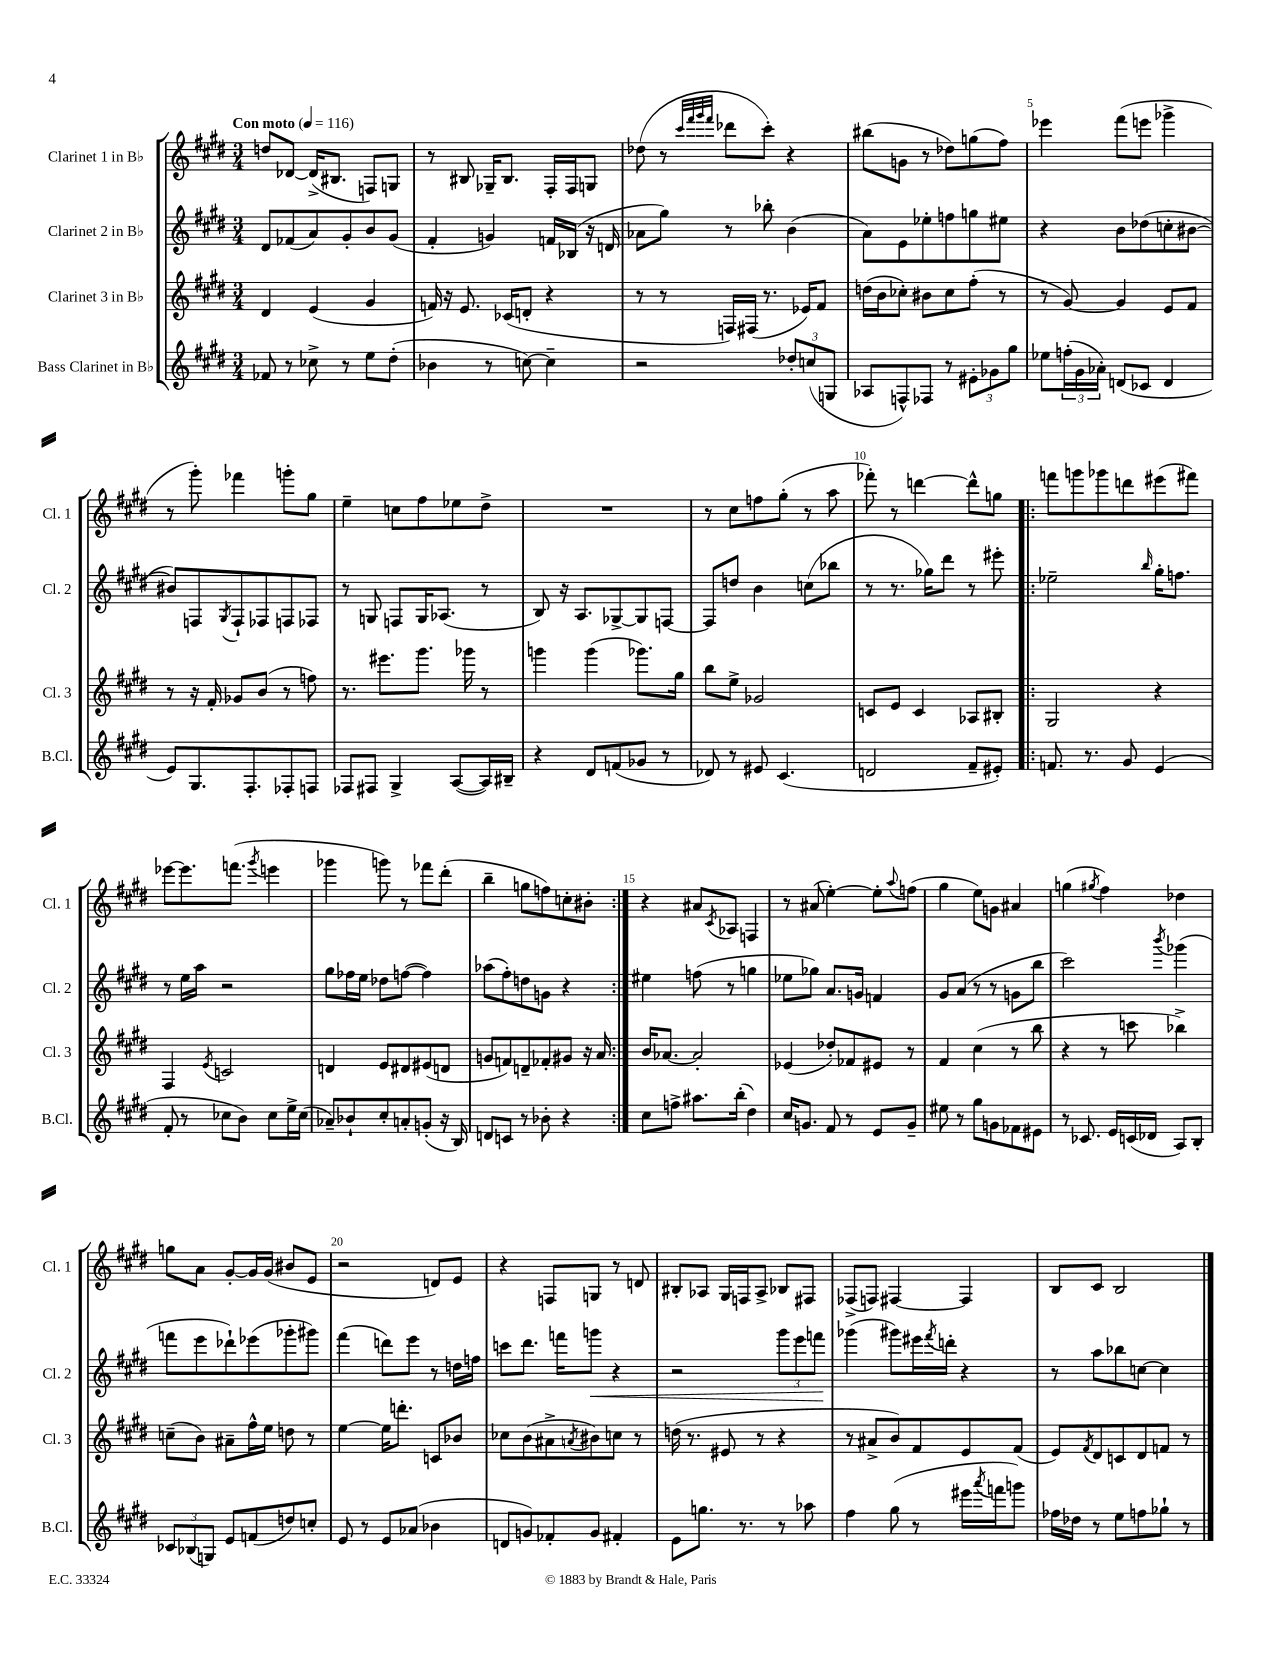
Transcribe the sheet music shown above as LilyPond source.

<<
\new StaffGroup <<
\new Staff = "s0" \with { instrumentName = "Clarinet 1 in Bb" shortInstrumentName = "Cl. 1" } {
    \clef treble \key e \major \numericTimeSignature \time 3/4 \tempo "Con moto" 4 = 116
    d''8 des'8~ des'16->( bis8. f8) g8 |
    r8 bis8 ges16-- bis8. fis16-. fis16 g8 |
    des''8( r8 \grace { cis'''32 fis'''32 gis'''32 fis'''32 } des'''8 cis'''8-.) r4 |
    bis''8( g'8 r8 des''8) g''8( fis''8) |
    ees'''4 fis'''8( e'''8 ges'''4-> |
    r8 gis'''8-.) fes'''4 g'''8-. gis''8 |
    e''4-- c''8 fis''8 ees''8 dis''8-> |
    R2. |
    r8 cis''8 f''8 gis''8-.( r8 a''8 |
    fes'''8-.) r8 d'''4~ d'''8-^ g''8 |
    \repeat volta 2 { f'''8 g'''8 ges'''8 d'''8 eis'''8( fis'''8) |
    ees'''8~ ees'''8. f'''8.( \acciaccatura { gis'''8 } e'''4 |
    ges'''4 g'''8) r8 fes'''8 dis'''8-.( |
    b''4-- g''8 f''8) c''8-. bis'8-. | }
    r4 ais'8 \acciaccatura { cis'8 } aes8 f4 |
    r8 ais'8( e''4~-.) e''8-. \appoggiatura { a''8 } f''8( |
    gis''4 e''8) g'8 ais'4 |
    g''4( \acciaccatura { gis''8 } fis''4) des''4 |
    g''8 a'8 gis'8~-. gis'16 gis'16( bis'8 e'8 |
    r2 d'8) e'8 |
    r4 f8 g8 r8 d'8 |
    bis8-. aes8 gis16 f16 aes8-> bes8 fis8 |
    fes8->( f8) fis4~ fis4 |
    b8 cis'8 b2 \bar "|." |
}
\new Staff = "s1" \with { instrumentName = "Clarinet 2 in Bb" shortInstrumentName = "Cl. 2" } {
    \clef treble \key e \major \numericTimeSignature \time 3/4
    dis'8 fes'8( a'8) gis'8-. b'8 gis'8( |
    fis'4-. g'4) f'16 bes16( r16 d'16 |
    aes'8 gis''8) r8 bes''8-. b'4( |
    a'8) e'8 ees''8-. f''8 g''8 eis''8 |
    r4 b'8 des''8( c''8-. bis'8~ |
    bis'8) f8 \acciaccatura { gis8 } f8-! fes8 f8 fes8 |
    r8 g8 f8 g16 aes8.( r8 |
    b8) r16 a8. ges8~-> ges8 f8~ |
    f8 d''8 b'4 c''8( bes''8 |
    r8 r8. ges''16) dis'''8 r8 eis'''8-. |
    \repeat volta 2 { ees''2-- \grace { b''16 } gis''16-. f''8. |
    r8 e''16 a''16 r2 |
    gis''8 fes''16 e''16 des''8 f''8~( f''4) |
    aes''8( fis''8-.) d''8 g'8 r4 | }
    eis''4 f''8( r8 g''4 |
    ees''8 ges''8) a'8. g'16 f'4 |
    gis'8 a'8( r8 r8 g'8 b''8 |
    cis'''2) \acciaccatura { b'''8 } ges'''4( |
    f'''8 e'''8 des'''8-!) ees'''8( ges'''8-. gis'''8) |
    fis'''4( d'''8) e'''8 r8 d''16 f''16 |
    c'''8 dis'''8. f'''16 g'''8\< r4 |
    r2 \tuplet 3/2 { gis'''8 e'''8 f'''8\! } |
    ges'''4( gis'''8) eis'''16 \acciaccatura { fis'''8 } d'''16-. r4 |
    r8 a''8 bes''8 c''8~ c''4 \bar "|." |
}
\new Staff = "s2" \with { instrumentName = "Clarinet 3 in Bb" shortInstrumentName = "Cl. 3" } {
    \clef treble \key e \major \numericTimeSignature \time 3/4
    dis'4 e'4( gis'4 |
    f'16) r16 e'8. ces'16( d'8-. r4 |
    r8 r8 f16) fis16( r8. ees'16) fis'8 |
    d''16( b'16 ces''8-.) bis'8 ces''8 fis''8-.( r8 |
    r8 gis'8~) gis'4 e'8 fis'8 |
    r8 r16 fis'16-. ges'8 b'8( r8 f''8) |
    r8. eis'''8. gis'''8. ges'''16 r8 |
    g'''4 g'''4( ges'''8.) gis''16 |
    b''8 e''8-> ges'2 |
    c'8 e'8 c'4 aes8 bis8-. |
    \repeat volta 2 { gis2 r4 |
    fis4 \acciaccatura { e'8 } c'2 |
    d'4 e'8 dis'8 eis'8( d'8 |
    g'8 f'8) d'8-- fes'8-. gis'8 r16 a'16 | }
    b'16 aes'8.~ aes'2-. |
    ees'4( des''8-.) fes'8 eis'8 r8 |
    fis'4 cis''4( r8 b''8 |
    r4 r8 c'''8 bes''4->) |
    c''8--( b'8) ais'8-- fis''16-^ e''16 d''8 r8 |
    e''4~ e''16 d'''8.-. c'8 bes'8 |
    ces''8 b'8( ais'8-> \acciaccatura { a'8 } bis'8) c''8 r8 |
    d''16( r8. eis'8 r8 r4 |
    r8 ais'8-> b'8) fis'8 e'8 fis'8( |
    e'8) \acciaccatura { fis'8 } dis'8 c'8 dis'8 f'8 r8 \bar "|." |
}
\new Staff = "s3" \with { instrumentName = "Bass Clarinet in Bb" shortInstrumentName = "B.Cl." } {
    \clef treble \key e \major \numericTimeSignature \time 3/4
    fes'8 r8 ces''8-> r8 e''8 dis''8-.( |
    bes'4 r8 c''8~) c''4-- |
    r2 \tuplet 3/2 { des''8-. c''8( g8 } |
    aes8 f8-^) fes8 r8 \tuplet 3/2 { eis'8-. ges'8 gis''8 } |
    ees''8 \tuplet 3/2 { f''16-.( gis'16 aes'16-.) } d'8( ces'8 d'4 |
    e'8) gis8. fis8.-. fes8-. f8 |
    fes8 fis8 gis4-> a8~( a16) bis16-- |
    r4 dis'8 f'8( ges'8 r8 |
    des'8) r8 eis'8 cis'4.( |
    d'2 fis'8-- eis'8-.) |
    \repeat volta 2 { f'8. r8. gis'8 e'4( |
    fis'8-. r8 ces''8 b'8) ces''8 e''16-> ces''16( |
    aes'8--) bes'8-! cis''8-. a'8-. g'8-.( r16 b16) |
    d'8 c'8 r8 bes'8-. r4 | }
    cis''8 f''8-> ais''8. b''16-.( dis''4) |
    cis''16 g'8. fis'8 r8 e'8 g'8-- |
    eis''8 r8 gis''8 g'8 fes'8 eis'8 |
    r8 ces'8. e'16 c'16( des'16 a8) b8-. |
    \tuplet 3/2 { ces'8 bes8( g8) } e'8 f'8( d''8) c''8-. |
    e'8 r8 e'8 aes'8( bes'4 |
    d'8 g'8) fes'8-. g'8 fis'4-. |
    e'8 g''8. r8. r8 aes''8 |
    fis''4 gis''8( r8 eis'''16 \acciaccatura { a'''8 } f'''16 g'''8) |
    fes''16 des''16 r8 e''8 f''8 ges''8-! r8 \bar "|." |
}
>>
>>
\layout { \context { \Score \override BarNumber.break-visibility = ##(#f #t #t) barNumberVisibility = #(every-nth-bar-number-visible 5) } }
